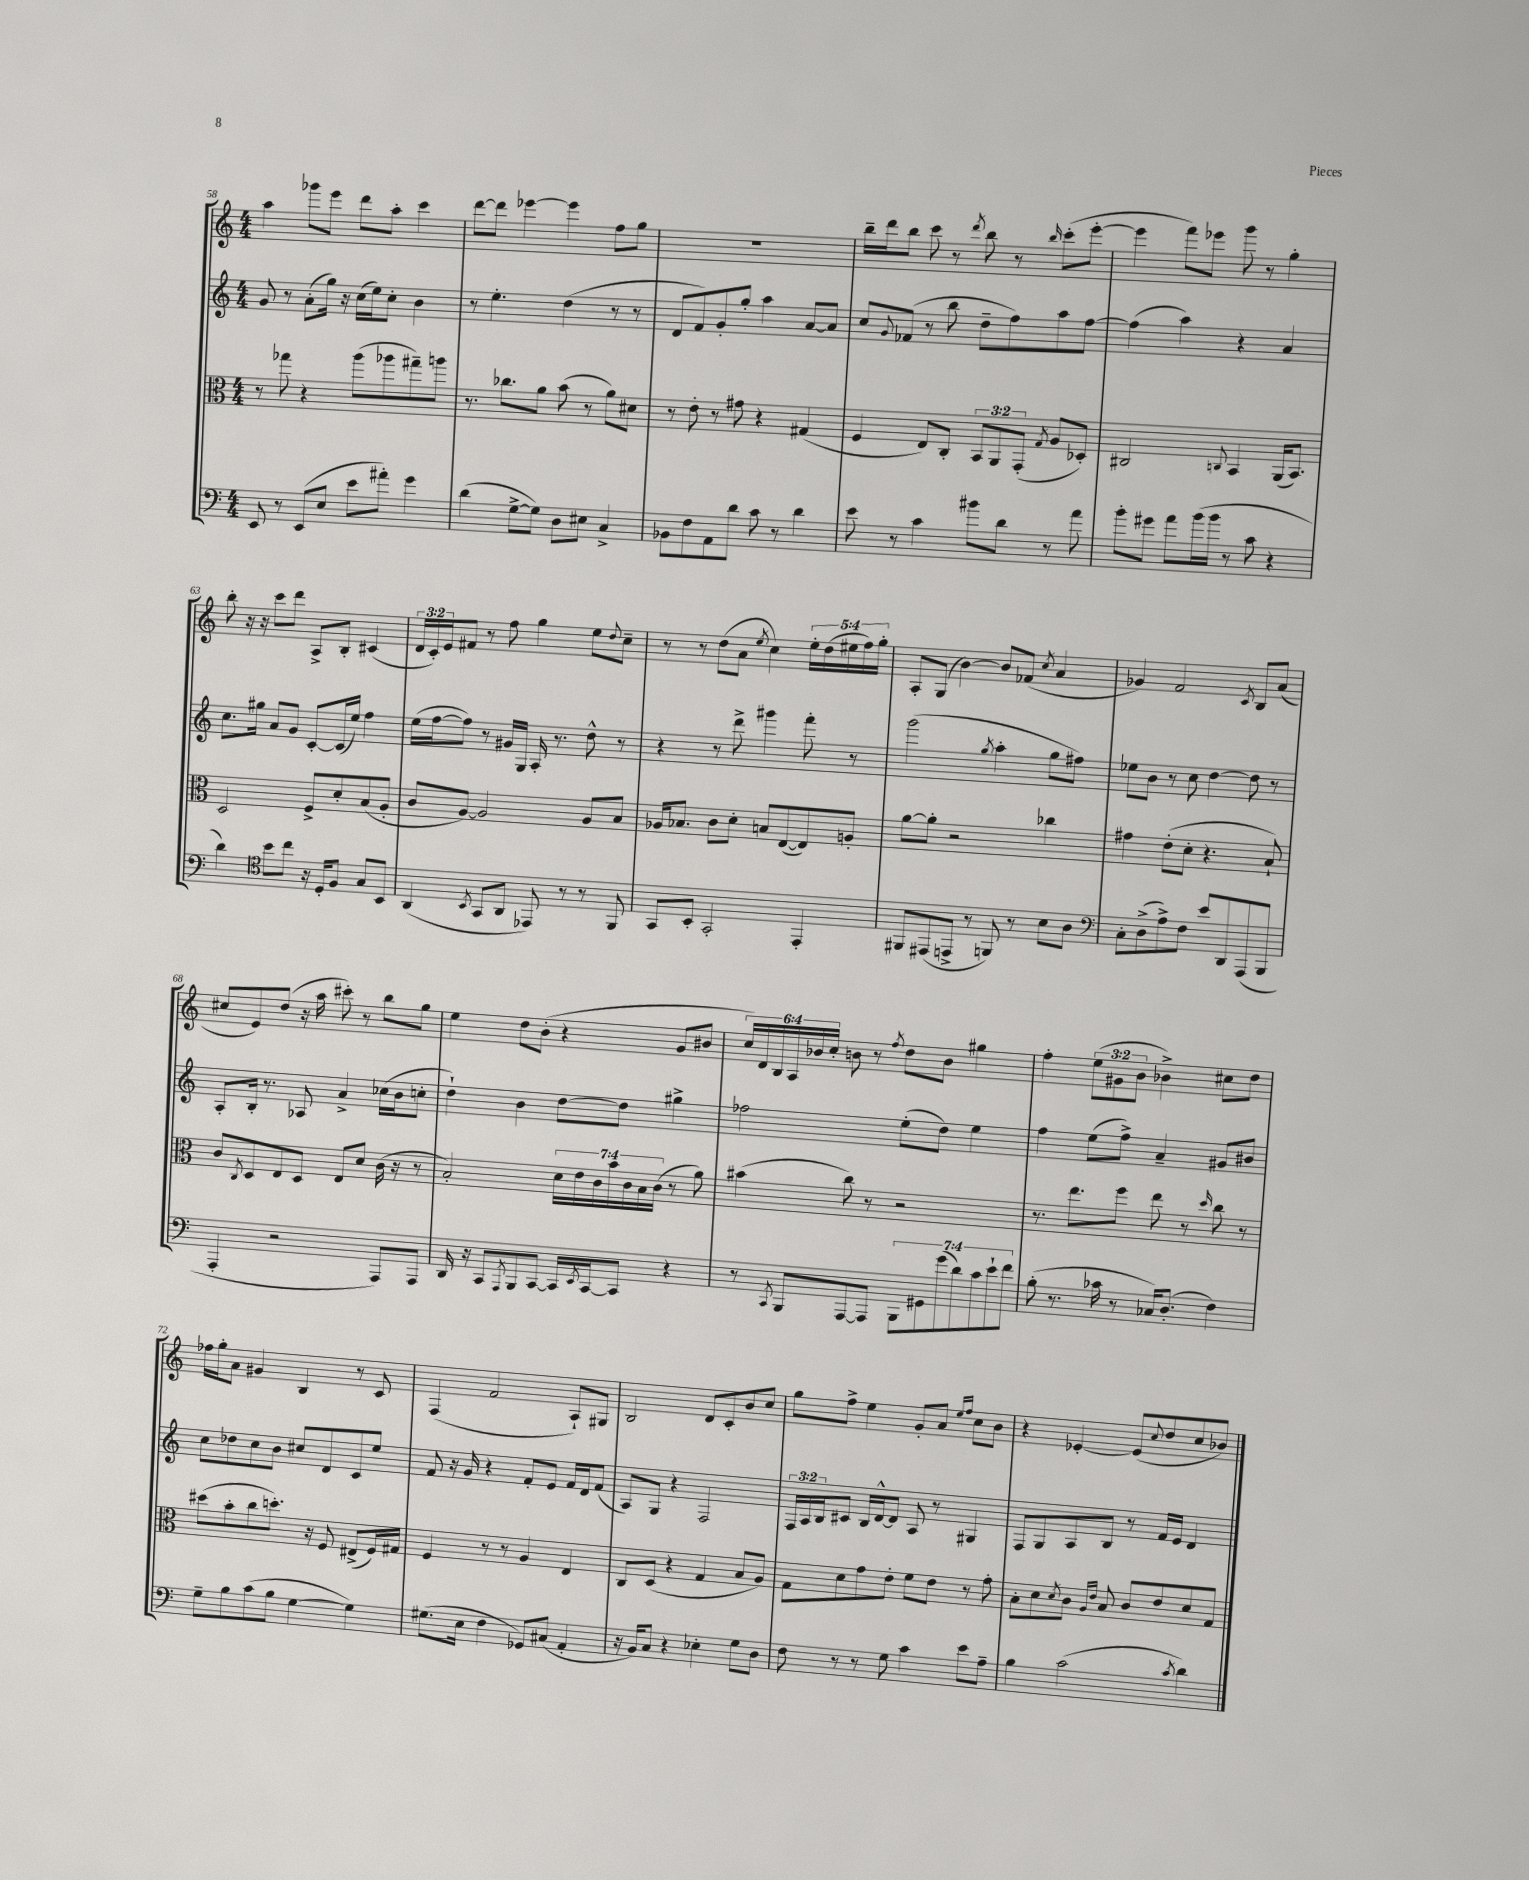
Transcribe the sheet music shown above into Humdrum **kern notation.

**kern	**kern	**kern	**kern
*part4	*part3	*part2	*part1
*staff4	*staff3	*staff2	*staff1
*clefF4	*clefC3	*clefG2	*clefG2
*k[]	*k[]	*k[]	*k[]
*M4/4	*M4/4	*M4/4	*M4/4
=58	=58	=58	=58
8EE/	8r	8g/	4aa\
8r	8gg-X\	8r	.
(8EE/L	4r	(8a'\L	8ggg-X\L
8E/J	.	16gg\Jk)	8eee\J
.	.	16r	.
8e\L	(8aa\L	(16cc\LL	8ddd\L
.	.	16ee\J)	.
8a#X'\J)	8aa-X\	8cc'\J	8aa'\J
4g\	8gg#X~\)	4b\	4ccc\
.	8aan\J	.	.
=59	=59	=59	=59
(4d\	8.r	8r	[8ddd\L
.	.	4.ee'\	8ddd\J]
.	8.cc-X\L	.	.
[8G^\L	.	.	[4eee-X\
8G\J])	8a\J	.	.
8D\L	(8b\	(4dd\	4eee-\]
8E#X\J	8r	.	.
4C^/	8a\L)	8r	8ff\L
.	8d#X\J	8r	8gg\J
=60	=60	=60	=60
8BB-X\L	8r	8d/L	1r
8F\	8e'\	8f/)	.
8AA\	8r	8g'/	.
8d\J	8g#X\	8gg'/J	.
8c\	4r	4aa\	.
8r	.	.	.
4d\	(4G#X/	[8a/L	.
.	.	8a/J]	.
=61	=61	=61	=61
8e\	4F/	8cc/L	16bb~\LL
.	.	.	16ddd\J
.	.	8qqg/	.
8r	.	(8f-X/J	8bb\J
4c\	8E/L)	8r	8ccc\
.	8C'/J	8bb\	8r
.	.	.	8qddd/
8b#X\L	12BB/L	8dd~\L	8bb\
.	12AA/	.	.
8d\J	.	8ff\)	8r
.	(12GG'/J	.	.
.	8qG/	.	16qqbb/
8r	8A/L	8aa\	(8ccc'\L
8a\	8D-X'/J)	[8ff\J	[8eee'\J
=62	=62	=62	=62
8b'\L	2C#X/	(4ff\]	4eee\]
8g#X\J	.	.	.
8a\L	.	4aa\)	8fff\L)
(16b\L	.	.	8eee-X\J
16b\JJ	.	.	.
.	8qqCn/	.	.
8r	4BB/	4r	8ggg\
8c\	.	.	8r
4r	(16AA/KL	4a/	4gg'\
.	8.BB/J)	.	.
!!LO:LB:g=z
=63	=63	=63	=63
4d\)	2D/	8.cc\L	8bb'\
.	.	.	16r
.	.	16gg#X\Jk	16r
*clefC4	*	*	*
8b\L	.	8a/L	8ccc\L
8cc\J	.	8g/J	8ddd\J
16r	8F^/L	[8c'/L	8A^/L
16D'/KL	.	.	.
8F/J	8d'/	(16c/L]	8B'/J
.	.	16ee/JJ)	.
8G/L	(8B/	4ff\	(4c#X/
8BB/J	8A'/J	.	.
=64	=64	=64	=64
(4AA/	8c/L	(16ee\LL	24d/LL
.	.	.	24c'/)
.	.	[16ff\J	.
.	.	.	24e/J
.	[8A/J)	8ff\J])	8f#X/J
8qBB/	.	.	.
8GG/L	2A/]	8r	8r
8AA/J	.	16g#X/LL	8ff\
.	.	16G/JJ	.
8EE-X/)	.	16A'/	4gg\
.	.	8.r	.
8r	.	.	.
8r	8A/L	8dd^^\	8ee\L
.	.	.	8qqdd/
8FF/	8B/J	8r	8cc~\J
=65	=65	=65	=65
8GG/L	16A-X/KL	4r	8r
.	8.B-X/J	.	.
8BB'/J	.	.	8r
2GG'/	8c\L	8r	(8dd\L
.	8d'\J	8ddd^\	8a\J
.	.	.	8qee/
.	8Bn/L	4ggg#X\	4cc\)
.	([8E/	.	.
4EE'/	8E/])	8fff'\	20ee'\LL
.	.	.	(20dd\
.	.	.	20ee#X\
.	8An'/J	8r	.
.	.	.	20ff\)
.	.	.	20gg'\JJ
=66	=66	=66	=66
8FF#X/L	[8a\L	(2ggg\	8A'/L
(8EE#X/	8a'\J]	.	(8G/J
8EEn^/J	2r	.	[4b\)
8r	.	.	.
.	.	8qgg/	.
8FFn/)	.	4aa'\	8b/L]
8r	.	.	(8f-X/J
.	.	.	8qcc/
8B\L	4cc-X\	8gg\L	4a/
8A\J	.	8ff#X\J)	.
=67	=67	=67	=67
*clefF4	*	*	*
8C'\L	4g#X\	8ee-X\L	4g-X/)
(8D^\	.	8b\J	.
8A^\)	(8e'\L	8r	2f/
8F\J	8d'\J	8cc\	.
8e/L	4.r	[4dd\	.
8DD/	.	.	.
.	.	.	8qc/
(8AAA/	.	8dd\]	8B/L
8BBB/J	8B`/)	8r	(8a/J
!!LO:LB:g=z
=68	=68	=68	=68
4AAA'/	8c/L	8A'/L	8cc#X/L
.	8qC/	.	.
.	8D/	16B'/Jk	8e/)
.	.	8.r	.
2r	8E/	.	(8dd/J
.	8D/J	8A-X/	16r
.	.	.	16aa\
.	8E/L	4a^/	8ccc#X'\)
.	8d/J	.	8r
8AAA/L)	(16c\	(16cc-X\LL	8bb\L
.	16r	16b\J	.
8AAA/J	8r	8ccn'\J	8gg\J
=69	=69	=69	=69
16DD/	2B'/)	4dd`\)	4ee\
16r	.	.	.
8CC/L	.	.	.
8qAAA/	.	.	.
8BBB/	.	4b\	8dd\L
[8CC/J	.	.	(8b'\J
16CC/LL]	28d\LL	[8dd\L	4r
.	28e\	.	.
8qEE/	.	.	.
[16CC/J	.	.	.
.	28c\	.	.
.	28b\	.	.
8CC/J]	.	8dd\J]	.
.	28c\	.	.
.	28B\	.	.
.	(28c\JJ	.	.
4r	8r	4gg#X^\	8g/L
.	8a\)	.	8b#X/J
=70	=70	=70	=70
8r	(4b#X\	2ff-X\	24cc/LL)
.	.	.	24d/
.	.	.	24B/
8qCC/	.	.	.
8BBB/L	.	.	24A/
.	.	.	24b-X/
.	.	.	24cc'/JJ
[8AAA/	8cc\)	.	8bn\
8AAA/J]	8r	.	8r
.	.	.	8qff/
14BBB\L	2r	(8ee'\L	8dd\L
14GG#X\	.	.	.
.	.	8dd\J)	8b\J
(14g\	.	.	.
14d\)	.	.	.
.	.	4ee\	4gg#X\
14c\	.	.	.
14e`\	.	.	.
14f\J	.	.	.
=71	=71	=71	=71
(8B'\	8.r	4ff\	4ff'\
8.r	.	.	.
.	8.ee\L	.	.
.	.	(8ee\L	(12ee\L
16c-X\	.	.	.
.	.	.	12g#X\
8r	8ff\J	8ff^\J)	.
.	.	.	12b\J
16C-X/KL)	8ee\	4a~/	4b-X^\)
(8.D'/J	.	.	.
.	8r	.	.
.	16qqdd/	.	.
4F\)	8cc\	8g#X/L	8cc#X\L
.	8r	8b#X/J	8dd\J
!!LO:LB:g=z
=72	=72	=72	=72
8G~\L	(8dd#X\L	8cc\L	16ff-X\LL
.	.	.	16gg'\J
8B\	8b'\	8dd-X\	8a\J
(8c\	8cc\	8cc\	4g#X/
8B\J	8.ddn'\J)	8b\J	.
[4G\	.	8cc#X/L	4B/
.	16r	.	.
.	8F/	8d/	.
4G\])	(8E#X^/L	8c/	8r
.	16F/L)	8ee/J	8c/
.	16G#X/JJ	.	.
=73	=73	=73	=73
(8.G#X\L	4F/	8f/	(4F/
.	.	16r	.
16E\Jk	.	16g/	.
4F\	8r	4r	2f/
.	8r	.	.
8GG-X/L)	4A/	8f'/L	.
(8C#X/J	.	8e/J	.
4AA'/	4E/	16f/LL	8A`/L)
.	.	16d/J	.
.	.	(8f/J	8G#X/J
=74	=74	=74	=74
16r	8C/L	8A/L)	2B/
16BB/KL)	.	.	.
8C/J	(8D/J	8G/J	.
4r	4r	4r	.
4E-X'\	4G/	2F/	8d/L
.	.	.	8c'/
8G\L	8B/L	.	8b/
8D\J	8A/J)	.	8cc/J
=75	=75	=75	=75
8F\	8G\L	24F/LL	8gg\L
.	.	24A/	.
.	.	24B/J	.
8r	8d\	8c#X/J	8ff^\J
8r	8g\	16B/LL	4ee\
.	.	[16d^^/J	.
8G\	8e'\J	8d/J]	.
4c\	8f\L	8A/	8g'/L
.	8e\J	8r	8a/J
.	.	.	16qqee/LL
.	.	.	16qqff/JJ
8e\L	8r	4G#X/	8cc\L
8A~\J	8g'\	.	8b\J
=76	=76	=76	=76
4B\	8B'\L	8F/L	4r
.	8d\	8G/	.
.	8qd/	.	.
(2c\	8c\J	8A/	[4e-X'/
.	16qqA/LL	.	.
.	16qqe/JJ	.	.
.	8B/	8B/J	.
.	8c/L	8r	(8e-/L]
.	.	.	8qqcc/
.	8e/	16f/LL	8dd/
.	.	16e/JJ	.
8qc/	.	.	.
4d\)	8d/	4d/	8cc/
.	8G/J	.	8b-X/J)
==	==	==	==
*-	*-	*-	*-
